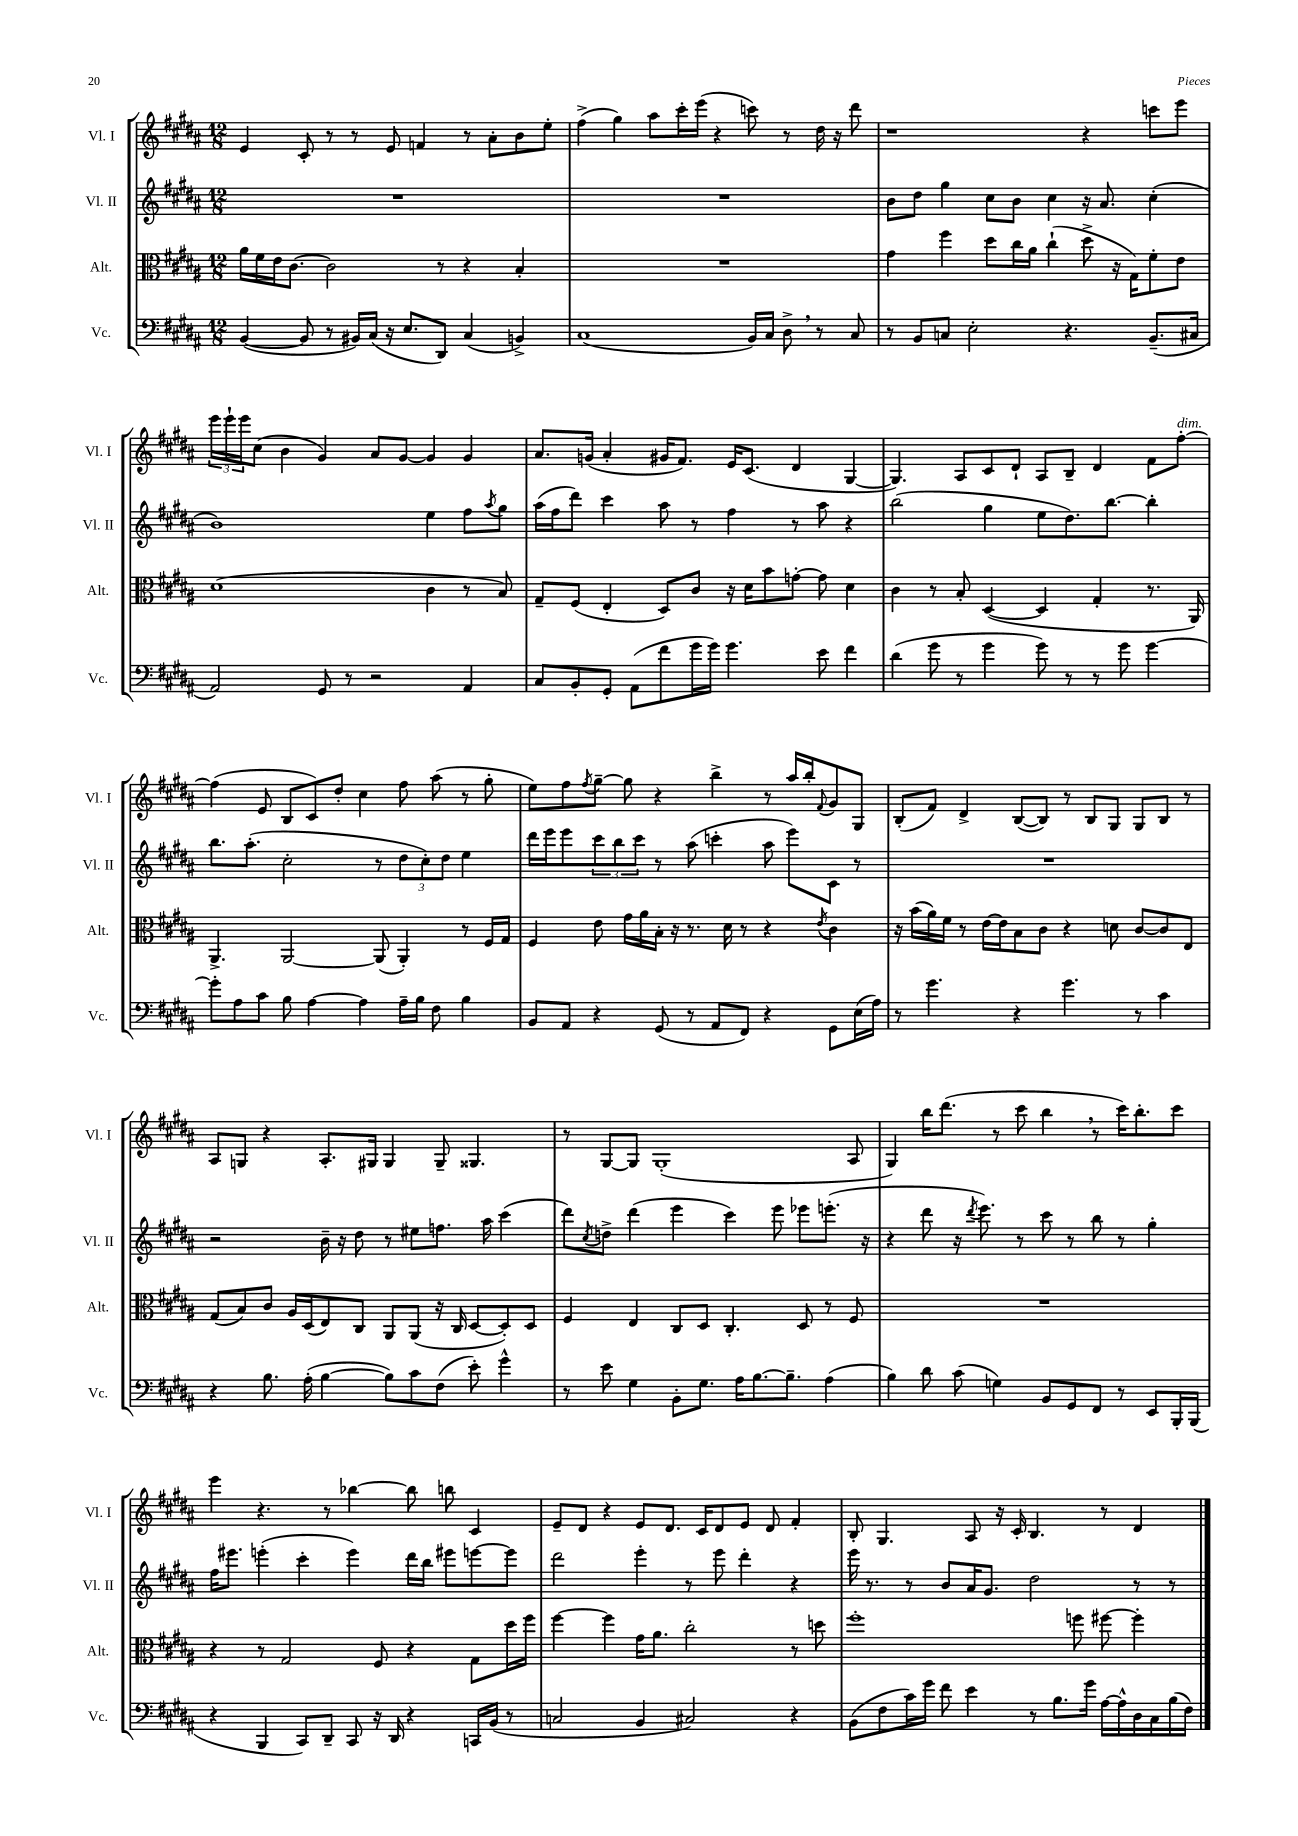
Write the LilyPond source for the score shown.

<<
\new StaffGroup <<
\new Staff = "s0" \with { instrumentName = "Vl. I" shortInstrumentName = "Vl. I" } {
    \clef treble \key b \major \numericTimeSignature \time 12/8
    e'4 cis'8-. r8 r8 e'8 f'4 r8 ais'8-. b'8 e''8-. |
    fis''4->( gis''4) ais''8 cis'''16-. e'''16( r4 c'''8) r8 dis''16 r16 dis'''8 |
    r1 r4 c'''8 e'''8 |
    \tuplet 3/2 { e'''16 e'''16-! e'''16 } cis''8( b'4 gis'4) ais'8 gis'8~ gis'4 gis'4 |
    ais'8. g'16( ais'4-. gis'16 fis'8.) e'16 cis'8.( dis'4 gis4~ |
    gis4.) ais8 cis'8 dis'8-! ais8 b8-- dis'4 fis'8 fis''8~-.^\markup { \italic "dim." } |
    fis''4( e'8 b8 cis'8) dis''8-. cis''4 fis''8 ais''8( r8 gis''8-. |
    e''8) fis''8 \acciaccatura { fis''8 } gis''8~-- gis''8 r4 b''4-> r8 ais''16 b''16-. \appoggiatura { fis'8 } gis'8 gis8 |
    b8-.( fis'8) dis'4-> b8~( b8) r8 b8 gis8 gis8 b8 r8 |
    ais8 g8 r4 ais8.-. gis16 gis4 gis8-- gisis4. |
    r8 gis8~ gis8 gis1-.( ais8 |
    gis4) b''16 dis'''8.( r8 cis'''8 b''4 \breathe r8 cis'''16) b''8.-. cis'''8 |
    e'''4 r4. r8 bes''4~ bes''8 b''8 cis'4 |
    e'8-- dis'8 r4 e'8 dis'8. cis'16 dis'8 e'8 dis'8 fis'4-. |
    b8-. gis4. ais8 r16 cis'16-. b4. r8 dis'4 \bar "|." |
}
\new Staff = "s1" \with { instrumentName = "Vl. II" shortInstrumentName = "Vl. II" } {
    \clef treble \key b \major \numericTimeSignature \time 12/8
    R1. |
    R1. |
    b'8 dis''8 gis''4 cis''8 b'8 cis''4 r16 ais'8. cis''4-.( |
    b'1) e''4 fis''8 \acciaccatura { ais''8 } gis''8 |
    ais''16( fis''16 dis'''8) cis'''4 ais''8 r8 fis''4 r8 ais''8 r4 |
    b''2( gis''4 e''8 dis''8.) b''8.~ b''4-. |
    b''8. ais''8.-.( cis''2-. r8 \tuplet 3/2 { dis''8 cis''8-.) dis''8 } e''4 |
    dis'''16 e'''16 e'''8 \tuplet 3/2 { cis'''8 b''8 cis'''8 } r8 ais''8( c'''4-. ais''8 e'''8) cis'8 r8 |
    R1. |
    r2 b'16-- r16 dis''8 r8 eis''8 f''8. ais''16 cis'''4( |
    dis'''8) \acciaccatura { cis''8 } d''8-> dis'''4( e'''4 cis'''4) e'''8 ees'''8 e'''8.-.( r16 |
    r4 dis'''8 r16 \acciaccatura { dis'''8 } e'''8.) r8 cis'''8 r8 b''8 r8 gis''4-. |
    fis''16 eis'''8. e'''4-.( cis'''4-. e'''4) dis'''16 b''16 eis'''8 e'''8~ e'''8 |
    dis'''2 e'''4-. r8 e'''8 dis'''4-. r4 |
    e'''16 r8. r8 b'8 ais'16 gis'8. dis''2 r8 r8 \bar "|." |
}
\new Staff = "s2" \with { instrumentName = "Alt." shortInstrumentName = "Alt." } {
    \clef alto \key b \major \numericTimeSignature \time 12/8
    ais'16 fis'16 e'16 cis'8.~ cis'2 r8 r4 b4-. |
    R1. |
    gis'4 fis''4 dis''8 cis''16 ais'16 cis''4-!( dis''8-> r16 gis16) fis'8-. e'8 |
    dis'1( cis'4 r8 b8) |
    gis8-- fis8( e4-. dis8) cis'8 r16 dis'16 b'8 g'8~-. g'8 dis'4 |
    cis'4 r8 b8-. dis4~( dis4 gis4-. r8. ais,16) |
    ais,4.-> ais,2~ ais,8( ais,4-.) r8 fis16 gis16 |
    fis4 e'8 gis'16 ais'16 b16-. r16 r8. dis'16 r8 r4 \acciaccatura { e'8 } cis'4 |
    r16 b'16( ais'16) fis'16 r8 e'16~ e'16 b8 cis'8 r4 d'8 cis'8~ cis'8 e8 |
    gis8( b8) cis'8 ais16 dis16( e8) cis8 ais,8 ais,8( r16 cis16 dis8~ dis8-.) dis8 |
    fis4 e4 cis8 dis8 cis4.-. dis8 r8 fis8 |
    R1. |
    r4 r8 gis2 fis8 r4 gis8 dis''16 fis''16 |
    fis''4~ fis''4 gis'16 ais'8. cis''2-. r8 d''8 |
    fis''1-. f''8 fis''8~ fis''4-. \bar "|." |
}
\new Staff = "s3" \with { instrumentName = "Vc." shortInstrumentName = "Vc." } {
    \clef bass \key b \major \numericTimeSignature \time 12/8
    b,4~( b,8 r8 bis,16) cis16( r16 e8. dis,8) cis4( b,4->) |
    cis1( b,16) cis16 dis8-> \breathe r8 cis8 |
    r8 b,8 c8 e2-. r4. b,8.--( cis16 |
    ais,2) gis,8 r8 r2 ais,4 |
    cis8 b,8-. gis,8-. ais,8( fis'8 gis'16 gis'16) gis'4. e'8 fis'4 |
    dis'4( gis'8 r8 gis'4 gis'8) r8 r8 gis'8 gis'4~ |
    gis'8-. ais8 cis'8 b8 ais4~ ais4 ais16-- b16 fis8 b4 |
    b,8 ais,8 r4 gis,8( r8 ais,8 fis,8) r4 gis,8 e16( ais16) |
    r8 gis'4. r4 gis'4. r8 cis'4 |
    r4 b8. ais16-.( b4~ b8) cis'8 fis8( e'8-.) gis'4-^ |
    r8 e'8 gis4 b,8-. gis8. ais16 b8.~ b8.-- ais4( |
    b4) dis'8 cis'8( g4) b,8 gis,8 fis,8 r8 e,8 b,,16-. b,,16( |
    r4 b,,4 cis,8) dis,8-- cis,8 r16 dis,16 r4 c,16 b,16( r8 |
    c2 b,4 cis2) r4 |
    b,8( fis8 cis'16) gis'16 fis'8 e'4 r8 b8. gis'16 ais16~ ais16-^ dis16 cis16 b16( fis16) \bar "|." |
}
>>
>>
\layout { \context { \Score \remove "Bar_number_engraver" } }
